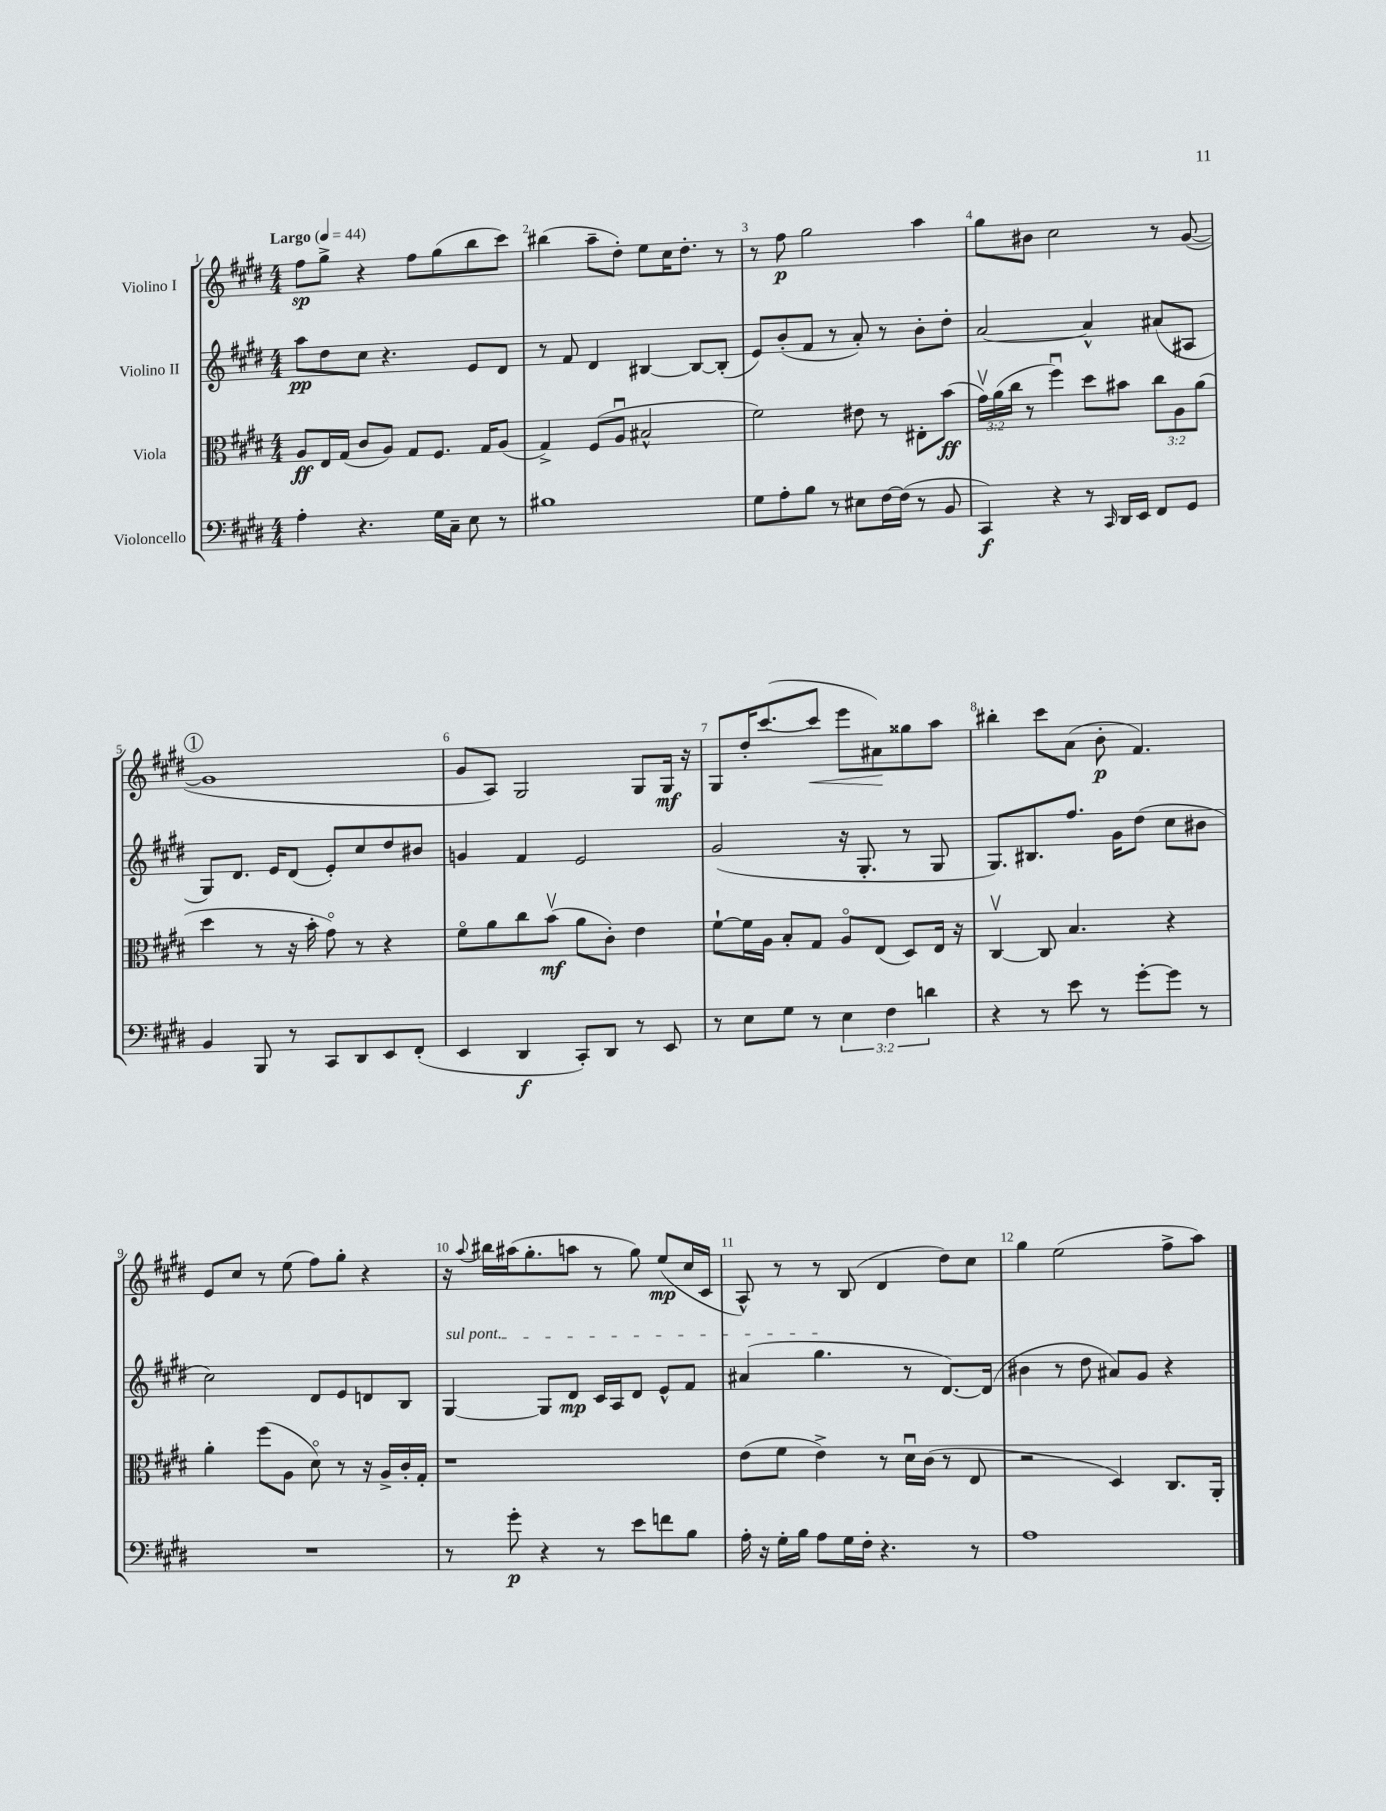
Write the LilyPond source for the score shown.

<<
\new StaffGroup <<
\new Staff = "s0" \with { instrumentName = "Violino I" } {
    \clef treble \key e \major \numericTimeSignature \time 4/4 \tempo "Largo" 4 = 44
    fis''8\sp gis''8-> r4 fis''8 gis''8( b''8 cis'''8) |
    bis''4( a''8-- dis''8-.) e''8 cis''16 dis''8.-. r8 |
    r8 fis''8\p gis''2 a''4 |
    gis''8 bis'8 cis''2 r8 gis'8~( |
    \mark \markup { \circle "1" } gis'1 |
    gis'8 a8) gis2 gis8 gis16\mf r16 |
    gis8 dis''16-. cis'''8.~( cis'''8\< e'''8 ais'8\!) gisis''8 a''8 |
    bis''4-. cis'''8 a'8( b'8-.\p fis'4.) |
    e'8 cis''8 r8 e''8( fis''8) gis''8-. r4 |
    r16 \appoggiatura { a''8 } bis''16 ais''16( gis''8.-. a''8 r8 gis''8) e''8\mp( cis''16 cis'16 |
    a8-^) r8 r8 b8( dis'4 dis''8) cis''8 |
    gis''4 e''2( fis''8-> a''8) \bar "|." |
}
\new Staff = "s1" \with { instrumentName = "Violino II" } {
    \clef treble \key e \major \numericTimeSignature \time 4/4
    a''8\pp dis''8 cis''8 r4. e'8 dis'8 |
    r8 fis'8 dis'4 bis4~ bis8~ bis8-.( |
    e'8) b'8-.( fis'8 r8 a'8-.) r8 b'8-. dis''8-. |
    a'2~ a'4-^ ais'8( ais8 |
    \mark \markup { \circle "1" } gis8) dis'8. e'16 dis'8( e'8-.) cis''8 dis''8 bis'8 |
    g'4 fis'4 e'2 |
    gis'2( r16 gis8.-. r8 gis8 |
    gis8.) bis8. fis''8. gis'16 dis''8( cis''8 bis'8 |
    cis''2) dis'8 e'8 d'8 b8 |
    \once \override TextSpanner.bound-details.left.text = \markup { \italic "sul pont." } gis4~\startTextSpan gis8 dis'8\mp cis'16 a16 dis'8 e'8-^ fis'8 |
    ais'4( gis''4.\stopTextSpan r8 dis'8.~) dis'16( |
    bis'4 r8 dis''8 ais'8) gis'8 r4 \bar "|." |
}
\new Staff = "s2" \with { instrumentName = "Viola" } {
    \clef alto \key e \major \numericTimeSignature \time 4/4 \override Staff.TupletNumber.text = #tuplet-number::calc-fraction-text
    a8\ff e16 gis16( cis'8 a8) gis8 fis8. gis16 a8( |
    gis4->) fis8( a8\downbow bis2-^ |
    fis'2) eis'8 r8 eis8-. b'8\ff( |
    \tuplet 3/2 { gis'16\upbow) a'16( cis''16 } r8 fis''4\downbow) dis''8 bis'8 \tuplet 3/2 { cis''8 a8 a'8( } |
    \mark \markup { \circle "1" } dis''4 r8 r16 b'16-. gis'8\flageolet) r8 r4 |
    fis'8\flageolet a'8 cis''8 b'8\upbow\mf( a'8 cis'8-.) e'4 |
    fis'8~-! fis'16 a16 b8-. gis8 a8\flageolet e8( dis8) e16 r16 |
    cis4~\upbow cis8 b4. r4 |
    a'4-. fis''8( a8 dis'8\flageolet) r8 r16 a16-> cis'16-. gis16-. |
    r1 |
    e'8( fis'8 e'4->) r8 dis'16\downbow cis'16( r8 e8 |
    r2 dis4) cis8. a,16-. \bar "|." |
}
\new Staff = "s3" \with { instrumentName = "Violoncello" } {
    \clef bass \key e \major \numericTimeSignature \time 4/4 \override Staff.TupletNumber.text = #tuplet-number::calc-fraction-text
    a4-. r4. gis16 cis16-- e8 r8 |
    bis1 |
    gis8 a8-. b8 r8 eis8 fis16~ fis16( r8 b,8 |
    cis,4\f) r4 r8 \grace { cis,16 } dis,16 e,16 fis,8 gis,8 |
    \mark \markup { \circle "1" } b,4 b,,8 r8 cis,8 dis,8 e,8 fis,8-.( |
    e,4 dis,4\f cis,8-.) dis,8 r8 e,8 |
    r8 e8 gis8 r8 \tuplet 3/2 { e4 fis4 d'4 } |
    r4 r8 e'8 r8 gis'8~-. gis'8 r8 |
    R1 |
    r8 gis'8-.\p r4 r8 e'8 f'8 b8 |
    a16-. r16 gis16-. b16 a8 gis16 fis16-. r4. r8 |
    a1 \bar "|." |
}
>>
>>
\layout { \context { \Score \override BarNumber.break-visibility = ##(#f #t #t) barNumberVisibility = #all-bar-numbers-visible } }
